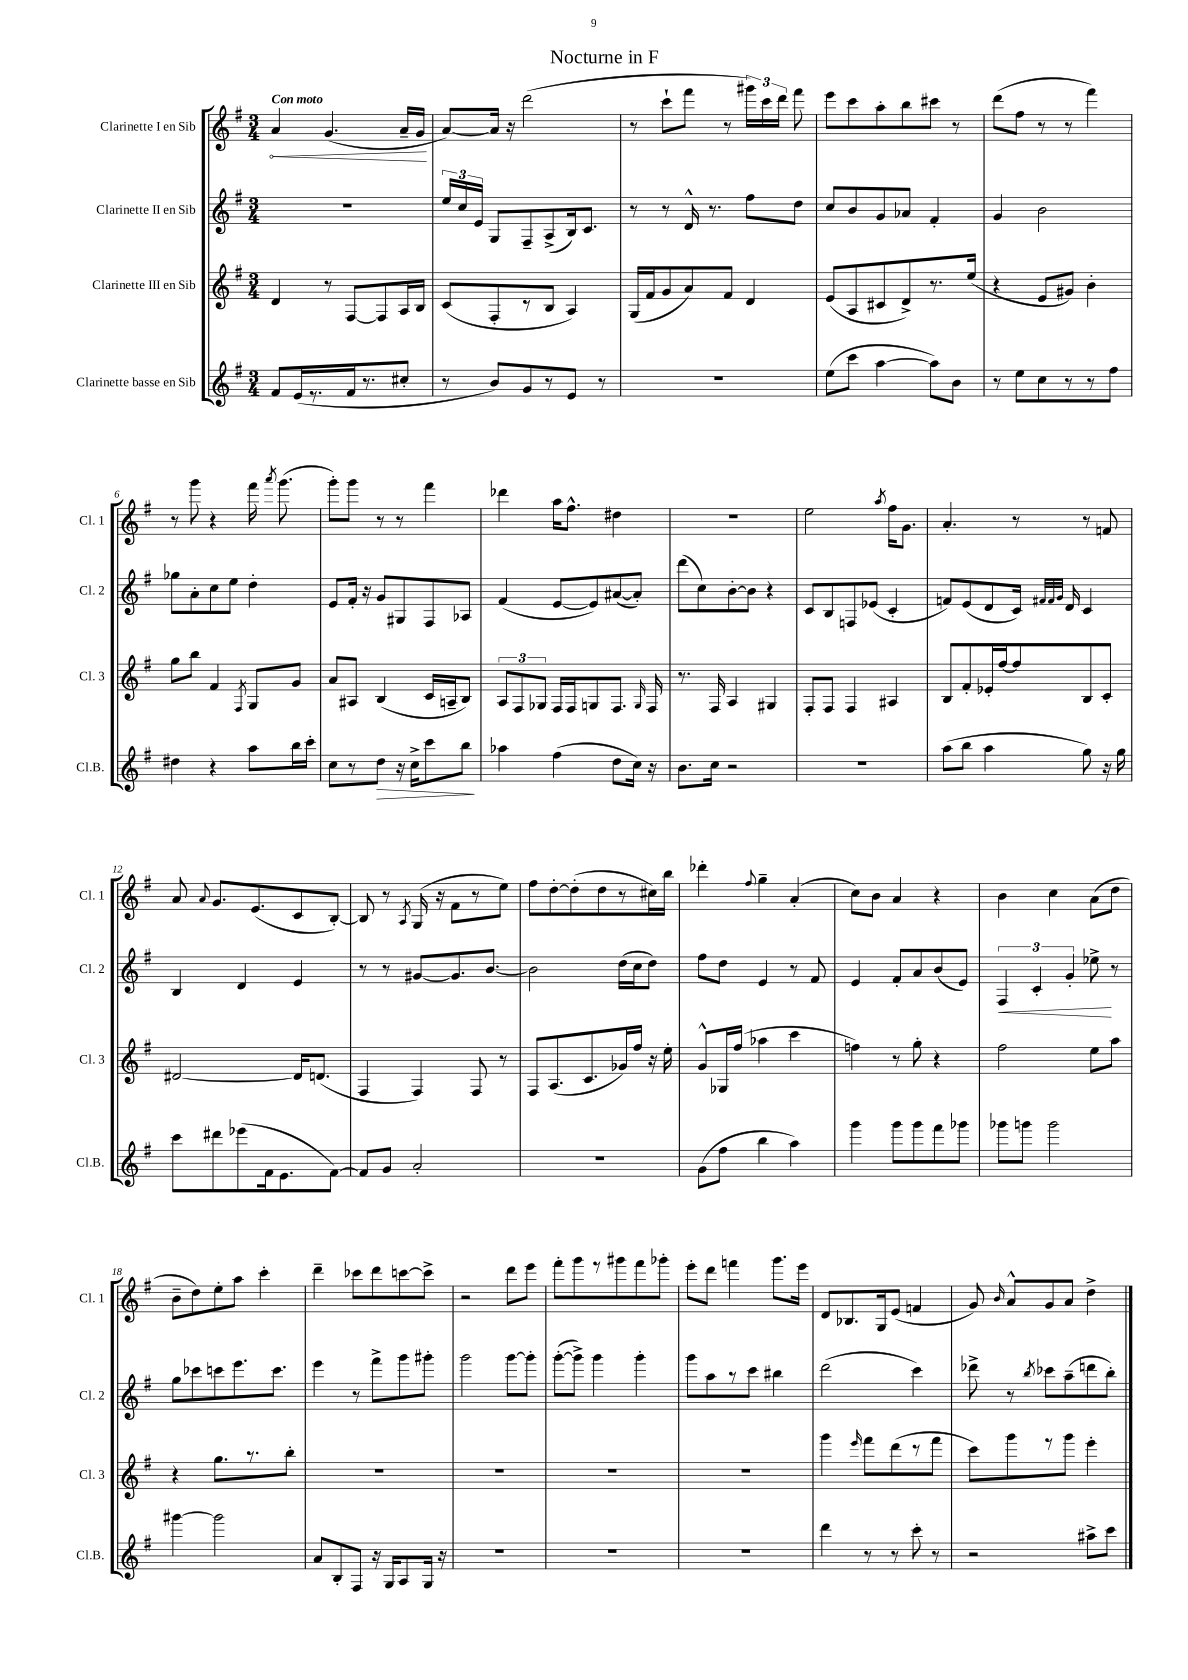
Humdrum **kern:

**kern	**kern	**kern	**kern
*staff4	*staff3	*staff2	*staff1
*clefG2	*clefG2	*clefG2	*clefG2
*k[f#]	*k[f#]	*k[f#]	*k[f#]
*M3/4	*M3/4	*M3/4	*M3/4
8f#/L	4d/	2.r	4a/
(16e/L	.	.	.
8.r	.	.	.
.	8r	.	(4.g/
16f#/J	[8F#/L	.	.
8.r	.	.	.
.	8F#/]	.	.
8cc#'/J	16A/L	.	16a~/LL
.	16B/JJ	.	16g/JJ
=	=	=	=
8r	(8c/L	24ee/LL	[8a/L)
.	.	24cc/	.
.	.	24e/JJ	.
8b/L)	8F#'/	8G/L	16a/]Jk
.	.	.	16r
8g/	8r	8F#~/	(2ddd\
8r	8B/J	(8A^/	.
8e/J	4A/)	16B/k)	.
.	.	8.c/J	.
8r	.	.	.
=	=	=	=
2.r	(16G/LL	8r	8r
.	16f#/J	.	.
.	8g/	8r	8ccc`\L
.	8a/)	16d^^/	8fff#\J
.	.	8.r	.
.	8f#/J	.	8r
.	4d/	8ff#\L	24ggg#\LL)
.	.	.	24ccc\
.	.	.	24ddd\JJ
.	.	8dd\J	8fff#\
=	=	=	=
(8ee\L	(8e/L	8cc/L	8eee\L
8ccc\J	8A/	8b/	8ccc\
[4aa\	8c#/	8g/	8aa'\
.	8d^/)	8a-/J	8bb\
8aa\]L)	8.r	4f#'/	8ccc#\J
8b\J	.	.	8r
.	(16ee/Jk	.	.
=	=	=	=
8r	4r	4g/	(8ddd\L
8ee\L	.	.	8ff#\J
8cc\	8e/L	2b\	8r
8r	8g#/J)	.	8r
8r	4b'\	.	4fff#\)
8ff#\J	.	.	.
=	=	=	=
4dd#\	8gg\L	8gg-\L	8r
.	8bb\J	8a'\	8ggg\
4r	4f#/	8cc\	4r
.	.	8ee\J	.
.	8qF#/	.	.
8aa\L	8G/L	4dd'\	16fff#\
.	.	.	8qaaa/
.	.	.	(8.ggg\
16bb\L	8g/J	.	.
16ccc'\JJ	.	.	.
=	=	=	=
8cc\L	8a/L	8e/L	8ggg'\L)
8r	8A#/J	16f#'/Jk	8ggg\J
.	.	16r	.
8dd\J	(4B/	8g/L	8r
16r	.	8G#/	8r
16cc^\LK	.	.	.
8ccc\	16c/LL	8F#/	4fff#\
.	16A~/J	.	.
8bb\J	8B/J)	8A-/J	.
=	=	=	=
4aa-\	12A/L	(4f#/	4ddd-\
.	12F#/	.	.
.	12G-/J	.	.
(4ff#\	16F#/LL	[8e/L	16aa\LK
.	16F#/J	.	8.ff#^^\J
.	8G/	8e/])	.
8dd\L	8.F#/J	([8a#/	4dd#\
16cc\Jk)	.	8a#'/]J)	.
.	16qqG/	.	.
16r	16F#/	.	.
=	=	=	=
8.b\L	8.r	(8ddd\L	2.r
.	.	8cc\)	.
16cc\Jk	16F#/	.	.
2r	4A/	[8b'\	.
.	.	8b\]J	.
.	4G#/	4r	.
=	=	=	=
2.r	8F#'/L	8c/L	2ee\
.	8F#/J	8B/	.
.	4F#/	8F/	.
.	.	(8e-/J	.
.	.	.	8qaa/
.	4A#/	4c'/	16ff#\LK
.	.	.	8.g\J
=	=	=	=
(8aa\L	8B/L	8f/L)	4.a'/
8bb\J	8f#'/	(8e/	.
4aa\	16e-'/L	8d/	.
.	[16ff#/J	.	.
.	8ff#/]	16c/Jk)	8r
.	.	32qqf#/LLL	.
.	.	32qqf#/	.
.	.	32qqg/JJJ	.
.	.	16d/	.
8gg\)	8B/	4c/	8r
16r	8c'/J	.	8f/
16gg\	.	.	.
=	=	=	=
8ccc\L	[2d#/	4B/	8a/
.	.	.	8qqa/
8ddd#\	.	.	8.g/L
(8eee-\	.	4d/	.
.	.	.	(8.e/
16f#\k	.	.	.
8.e\	.	.	.
.	16d#/]LK	4e/	8c/
.	(8.d/J	.	.
[8f#\J)	.	.	[8B'/J)
=	=	=	=
8f#/]L	4F#/	8r	8B/]
8g/J	.	8r	8r
.	.	.	8qA/
2a'/	4F#/)	[8g#/L	(16G/
.	.	.	16r
.	.	8.g#/]	8f#\L
.	8F#/	.	8r
.	.	[8.b/J	.
.	8r	.	8ee\J)
=	=	=	=
2.r	8F#/L	2b\]	8ff#\L
.	(8.A/	.	[8dd'\
.	.	.	(8dd'\]
.	8.c/	.	.
.	.	.	8dd\
.	16g-/L)	(16dd\LL	8r
.	16ff#/JJ	16cc\J	.
.	16r	8dd\J)	16cc#\L)
.	16ee'\	.	16bb\JJ
=	=	=	=
(8g\L	8g^^/L	8ff#\L	4ddd-'\
8ff#\J	16G-/L	8dd\J	.
.	(16ff#/JJ	.	.
.	.	.	8qqff#/
4bb\	4aa-\	4e/	4gg~\
4aa\)	4ccc\	8r	(4a'/
.	.	8f#/	.
=	=	=	=
4ggg\	4ff\)	4e/	8cc\L)
.	.	.	8b\J
8ggg\L	8r	8f#'/L	4a/
8ggg\	8gg'\	8a/	.
8fff#\	4r	(8b/	4r
8ggg-\J	.	8e/J)	.
=	=	=	=
8ggg-\L	2ff#\	6F#/	4b\
8ggg\J	.	.	.
.	.	6c'/	.
2ggg\	.	.	4cc\
.	.	6g'/	.
.	8ee\L	8ee-^\	(8a\L
.	8aa\J	8r	8dd\J
=	=	=	=
[4ggg#\	4r	8gg\L	8b~\L
.	.	8ccc-\	8dd\)
2ggg#\]	8.gg\L	8ccc\	8ee'\
.	.	8.eee\	8aa\J
.	8.r	.	.
.	.	.	4ccc'\
.	.	8.ccc\J	.
.	8bb'\J	.	.
=	=	=	=
8a/L	2.r	4eee\	4ddd~\
8B'/	.	.	.
8F#/J	.	8r	8ccc-\L
16r	.	8fff#^\L	8ddd\
16G/LK	.	.	.
8A/	.	8ggg\	[8ccc\
16G/Jk	.	8ggg#'\J	8ccc^\]J
16r	.	.	.
=	=	=	=
2.r	2.r	2ggg\	2r
.	.	[8ggg\L	8ddd\L
.	.	8ggg'\]J	8eee\J
=	=	=	=
2.r	2.r	([8ggg'\L	8fff#'\L
.	.	8ggg^\]J)	8ggg\
.	.	4ggg\	8r
.	.	.	8ggg#\
.	.	4ggg'\	8fff#\
.	.	.	8ggg-'\J
=	=	=	=
2.r	2.r	8ggg\L	8eee'\L
.	.	8aa\	8ddd\J
.	.	8r	4fff\
.	.	8ccc\J	.
.	.	4bb#\	8.ggg\L
.	.	.	16eee\Jk
=	=	=	=
4ddd\	4ggg\	(2ddd\	8d/L
.	.	.	8.B-/
.	16qqeee/	.	.
8r	8fff#\L	.	.
.	.	.	16G/k
8r	(8ddd\	.	(8e/J
8ccc'\	8r	4ccc\)	4f/
8r	8fff#\J	.	.
=	=	=	=
2r	8ccc\L)	8ddd-^\	8g/)
.	.	.	16qqb/
.	8ggg\	8r	8a^^/L
.	.	8qbb/	.
.	8r	8ccc-\L	8g/
.	8ggg\J	(8aa~\	8a/J
8aa#^\L	4eee'\	8ddd\	4dd^\
8ccc\J	.	8bb'\J)	.
==	==	==	==
*-	*-	*-	*-
